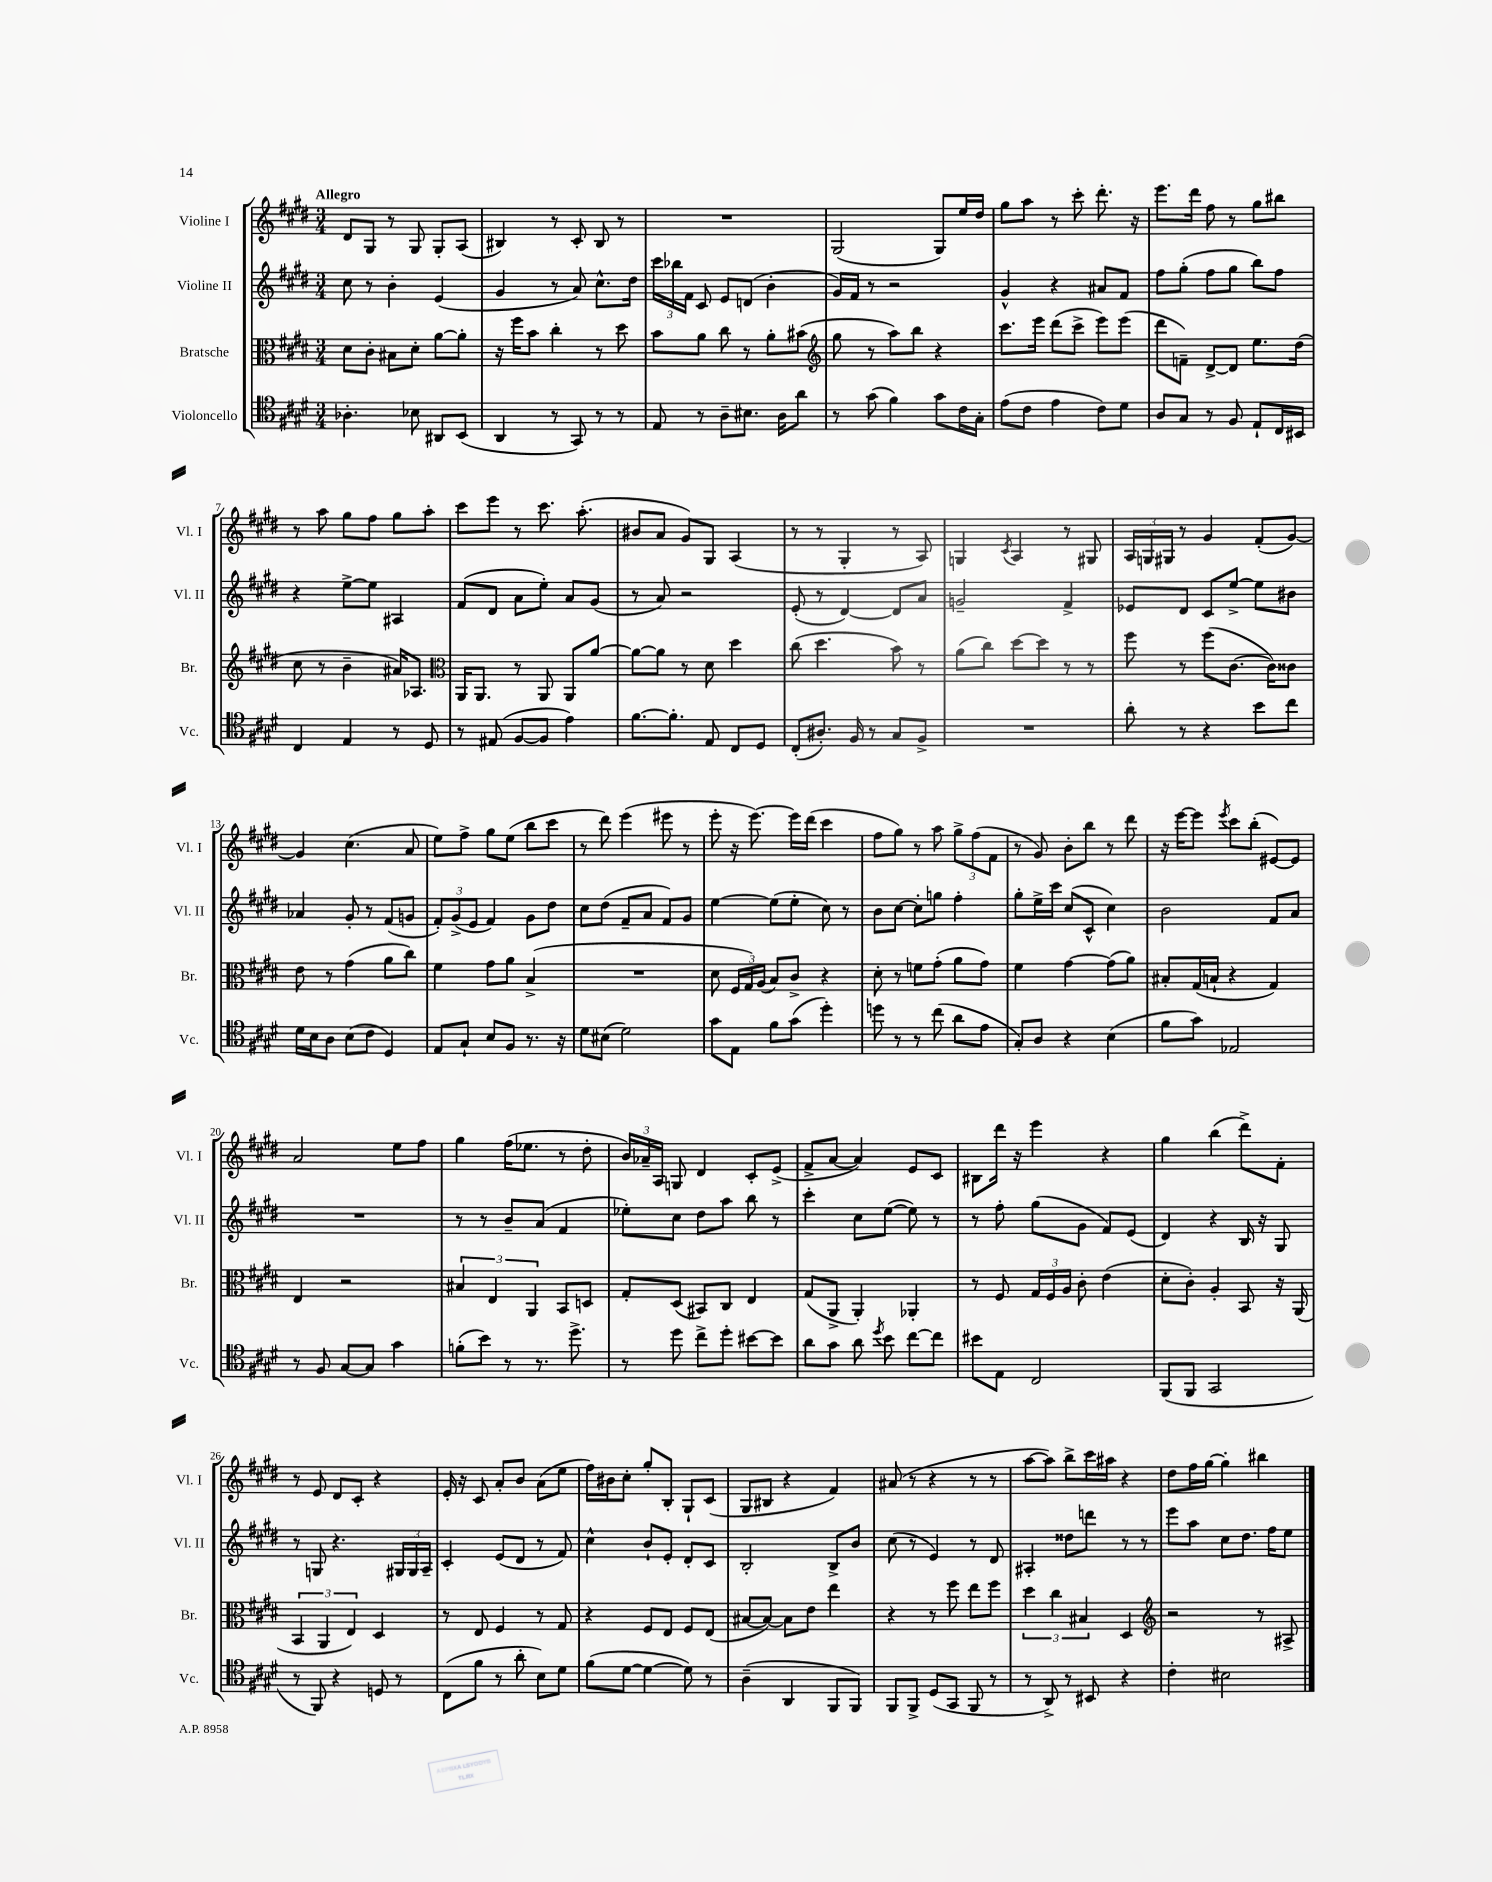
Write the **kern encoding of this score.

**kern	**kern	**kern	**kern
*part4	*part3	*part2	*part1
*staff4	*staff3	*staff2	*staff1
*I"Violoncello	*I"Bratsche	*I"Violine II	*I"Violine I
*I'Vc.	*I'Br.	*I'Vl. II	*I'Vl. I
*clefC4	*clefC3	*clefG2	*clefG2
*k[f#c#g#d#]	*k[f#c#g#d#]	*k[f#c#g#d#]	*k[f#c#g#d#]
*M3/4	*M3/4	*M3/4	*M3/4
=1	=1	=1	=1
!	!	!	!LO:TX:a:B:t=Allegro
4.A-X'\	8d#\L	8cc#\	8d#/L
.	8c#'\J	8r	8G#/J
.	8B#X\L	4b'\	8r
8B-X\	8d#'\J	.	8G#/
8AA#X/L	[8a\L	(4e/	8G#'/L
(8BB/J	8a'\J]	.	(8A/J
=2	=2	=2	=2
4AA/	16r	4g#/	4B#X/)
.	16ff#\KL	.	.
.	8b\J	.	.
8r	4cc#'\	8r	8r
8GG#/)	.	8a/)	8c#'/
8r	8r	8.cc#^^\L	8B#/
8r	8dd#\	.	8r
.	.	16dd#\Jk	.
=3	=3	=3	=3
8E/	8b\L	24ccc#\LL	2.r
.	.	24bb-X\	.
.	.	24f#\JJ	.
8r	8a\J	8c#/	.
8A~\L	8cc#\	8e/L	.
8.B#X\J	8r	(8dn/J	.
.	8a'\L	4b'\	.
16A\KL	.	.	.
8a\J	(8b#X\J	.	.
=4	=4	=4	=4
*	*clefG2	*	*
8r	8gg#\	16g#/LL)	(2G#/
.	.	16f#/JJ	.
(8g#\	8r	8r	.
4f#\)	8aa\L)	2r	.
.	8bb\J	.	.
8g#\L	4r	.	8G#/L)
16c#\L	.	.	16ee/L
16G#'\JJ	.	.	16dd#/JJ
=5	=5	=5	=5
(8e\L	8.ccc#\L	4g#^^/	8gg#\L
8c#\J	.	.	8aa\J
.	16eee\Jk	.	.
4e\	(8ddd#\L	4r	8r
.	8ccc#^\J	.	8ccc#'\
8c#\L)	8eee\L)	8a#X/L	8.ddd#'\
8d#\J	(8eee\J	8f#/J	.
.	.	.	16r
=6	=6	=6	=6
8A/L	8ddd#\L	8ff#\L	8.eee\L
8G#/J	8fn~\J)	(8gg#'\J	.
.	.	.	16ddd#\Jk
8r	[8d#^/L	8ff#\L	8ff#\
8F#/	8d#/J]	8gg#\J	8r
8E`/L	8.ee\L	8bb\L)	8gg#\L
16C#/L	.	8ff#\J	8bb#X\J
16BB#X/JJ	(16dd#\Jk	.	.
!!LO:LB:g=z
=7	=7	=7	=7
4C#/	8cc#\	4r	8r
.	8r	.	8aa\
4E/	4b~\	[8ee^\L	8gg#\L
.	.	8ee\J]	8ff#\J
8r	16a#X/KL)	4A#X/	8gg#\L
.	8.A-X/J	.	.
8D#/	.	.	8aa'\J
=8	=8	=8	=8
*	*clefC3	*	*
8r	16AA/KL	(8f#/L	8ccc#\L
.	8.AA/J	.	.
(8E#X/	.	8d#/J	8eee\J
[8F#/L	8r	8a\L	8r
8F#/J]	8AA/	8ee'\J)	8.ccc#\
4e\)	8AA/L	8a/L	.
.	.	.	(8.aa'\
.	[8a/J	(8g#/J	.
=9	=9	=9	=9
[8.f#\L	8a\L_	8r	8b#X/L
.	8a\J]	8a/)	8a/J
8.f#'\J]	.	.	.
.	8r	2r	8g#/L)
8E/	8d#\	.	8G#/J
8C#/L	4dd#\	.	(4A/
8D#/J	.	.	.
=10	=10	=10	=10
(8C#'/L	(8cc#\	(8e'/	8r
8.A#X'/J)	4.dd#\	8r	8r
.	.	[4d#/)	4G#'/
16F#/	.	.	.
8r	.	.	.
8G#/L	8b\)	8d#/L]	8r
8F#^/J	8r	8a/J	8A/)
=11	=11	=11	=11
2.r	(8a\L	2gn~/	4Gn/
.	8cc#\J)	.	.
.	.	.	8qc#/
.	[8dd#\L	.	4A/
.	8dd#\J]	.	.
.	8r	4f#^/	8r
.	8r	.	8G#X/
=12	=12	=12	=12
8a'\	8ff#\	8e-X/L	24A/LL
.	.	.	24Gn/
.	.	.	24G#X/JJ
8r	8r	8d#/J	8r
4r	(8ff#\L	8c#/L	4g#/
.	[8.c#\J	[8ee^/J	.
8b\L	.	8ee\L]	(8f#'/L
.	16c#\KL])	.	.
8cc#\J	8c##X\J	8b#X\J	[8g#/J)
!!LO:LB:g=z
=13	=13	=13	=13
16d#\LL	8e\	4a-X/	4g#/]
16B\J	.	.	.
8A\J	8r	.	.
(8B\L	(4g#\	8g#'/	(4.cc#\
8c#\J	.	8r	.
4D#/)	8a\L	(8f#/L	.
.	8cc#\J)	8gn/J	8a/
=14	=14	=14	=14
8E/L	4f#\	12f#'/L)	8ee\L)
.	.	(12g#^/	.
8G#`/J	.	.	8ff#^\J
.	.	12e/J	.
8B/L	8g#\L	4f#/)	8gg#\L
8F#/J	8a\J	.	(8ee\J
8.r	(4B^/	8g#\L	8bb\L
.	.	8dd#\J	8ccc#\J
16r	.	.	.
=15	=15	=15	=15
8d#\L	2.r	8cc#\L	8r
(8B#X\J	.	(8dd#\J	8ddd#\)
2d#\)	.	8f#~/L	(4eee\
.	.	8a/J	.
.	.	8f#/L)	8eee#X\
.	.	8g#/J	8r
=16	=16	=16	=16
8g#\L	8d#\	[4ee\	8eee'\
8E\J	24F#/LL	.	16r
.	24G#/)	.	.
.	.	.	[8.eee\)
.	(24A/JJ	.	.
8f#\L	8B/L)	(8ee\L]	.
(8g#\J	8c#^/J	8ee'\J	16eee\LL]
.	.	.	(16ddd#\JJ
4dd#'\)	4r	8cc#\)	4ccc#\
.	.	8r	.
=17	=17	=17	=17
8ddn\	8d#'\	8b\L	8ff#\L
8r	8r	[8cc#\J	8gg#\J)
8r	8fn\L	8cc#'\L]	8r
(8cc#\	(8g#'\J	8ggn\J	8aa\
8a\L	8a\L	4ff#'\	12gg#^\L
.	.	.	(12ff#\
8e\J	8g#\J)	.	.
.	.	.	12f#\J
=18	=18	=18	=18
8G#'/L)	4f#\	8gg#'\L	8r
8A/J	.	16ee^\L	8g#/)
.	.	16ccc#\JJ	.
4r	[4g#\	(8cc#/L	8b'\L
.	.	8c#^^/J	8bb\J
(4B\	(8g#\L]	4cc#\)	8r
.	8a\J)	.	8ddd#\
=19	=19	=19	=19
8f#\L	8B#X'/L	2b\	16r
.	.	.	[16eee\KL
8g#\J)	(16G#/L	.	8eee\J]
.	16Bn`/JJ	.	.
.	.	.	8qeee/
2E-X/	4r	.	8ccc#\L
.	.	.	(8bb'\J
.	4G#/)	8f#/L	[8e#X/L)
.	.	8a/J	8e#/J]
!!LO:LB:g=z
=20	=20	=20	=20
8r	4E/	2.r	2a/
8F#/	.	.	.
[8G#/L	2r	.	.
8G#/J]	.	.	.
4g#\	.	.	8ee\L
.	.	.	8ff#\J
=21	=21	=21	=21
(8fn'\L	6B#X/	8r	4gg#\
8b\J)	.	8r	.
.	6E/	.	.
8r	.	8b~/L	(16ff#\KL
.	.	.	8.ee-X\J
.	6AA/	.	.
8.r	.	(8a/J	.
.	8BB/L	4f#/	8r
8.dd#^\	.	.	.
.	8Dn/J	.	8dd#'\
=22	=22	=22	=22
8r	8G#'/L	8ee-X'\L)	24b/LL)
.	.	.	24a-X~/
.	.	.	24A/JJ
8dd#\	(8D#/J	8cc#\J	8Gn/
8cc#^\L	8BB#X/L)	8dd#\L	4d#/
8dd#'\J	8C#/J	8aa\J	.
[8b#X\L	4E/	8bb\	8c#'/L
8b#\J]	.	8r	(8e^/J
=23	=23	=23	=23
8a\L	(8G#/L	4ccc#'\	8f#^/L
8g#\J	8AA^/J	.	[8a/J
8a\	4AA'/)	8cc#\L	4a/])
8qdd#/	.	.	.
8b\	.	([8ee\J	.
[8cc#\L	4AA-X'/	8ee\])	8e/L
8cc#\J]	.	8r	8c#/J
=24	=24	=24	=24
8b#X\L	8r	8r	8B#X\L
8E\J	8F#/	8ff#'\	16ddd#\Jk
.	.	.	16r
2C#/	24G#/LL	(8gg#\L	4eee\
.	24F#/	.	.
.	24A/JJ	.	.
.	8c#'\	8g#\J	.
.	(4e\	8f#/L)	4r
.	.	(8e/J	.
=25	=25	=25	=25
(8FF#/L	8d#'\L	4d#/)	4gg#\
8FF#/J	8c#'\J)	.	.
2GG#/	4A'/	4r	(4bb\
.	8BB/	16B/	8ddd#^\L)
.	.	16r	.
.	16r	8G#/	8f#'\J
.	(16AA/	.	.
!!LO:LB:g=z
=26	=26	=26	=26
8r	6BB/	8r	8r
8FF#/)	.	8Gn/	8e/
.	6AA/	.	.
4r	.	4.r	8d#/L
.	6E/)	.	.
.	.	.	8c#'/J
8Dn/	4D#/	.	4r
8r	.	24G#X/LL	.
.	.	24G#/	.
.	.	24A~/JJ	.
=27	=27	=27	=27
(8C#\L	8r	4c#'/	16e'/
.	.	.	16r
8f#\J	8E/	.	8c#/
8r	4F#/	(8e/L	8a'/L
8a'\	.	8d#/J	8b/J
8B\L)	8r	8r	(8a\L
8d#\J	8G#/	8f#/)	8ee\J
=28	=28	=28	=28
(8f#\L	4r	4cc#^^\	16ff#\LL)
.	.	.	16b#X\J
[8d#\J	.	.	8cc#'\J
4d#\_	8F#/L	8b`/L	8gg#'/L
.	8E/J	8e'/J	8B'/J
8d#\])	8F#/L	8d#'/L	8G#`/L
8r	(8E/J	8c#/J	(8c#/J
=29	=29	=29	=29
(4A~\	[8B#X/L	2B'/	8G#/L
.	8B#/J_)	.	8B#X/J
4AA/	8B#\L]	.	4r
.	8e\J	.	.
8FF#/L	4ee\	8B^/L	4f#/)
8FF#/J)	.	8b/J	.
=30	=30	=30	=30
8FF#/L	4r	(8cc#\	(8a#X/
8FF#^/J	.	8r	8r
(8D#/L	8r	4e/)	4r
8GG#/J	8ff#\	.	.
8FF#/	8ee\L	8r	8r
8r	8ff#\J	8d#/	8r
=31	=31	=31	=31
8r	6dd#\	4A#X'/	[8aa\L
8AA^/)	.	.	8aa\J])
.	6cc#\	.	.
8r	.	8dd##X\L	8bb^\L
.	6B#X/	.	.
8BB#X/	.	8dddn\J	16ccc#\L
.	.	.	16aa#X\JJ
4r	4D#/	8r	4r
.	.	8r	.
=32	=32	=32	=32
*	*clefG2	*	*
4c#'\	2r	8eee\L	8dd#\L
.	.	8aa\J	16ff#\L
.	.	.	[16gg#\JJ
2B#X\	.	8cc#\L	4gg#'\]
.	.	8.dd#\J	.
.	8r	.	4bb#X\
.	.	16ff#\KL	.
.	8A#X^/	8ee\J	.
==	==	==	==
*-	*-	*-	*-
